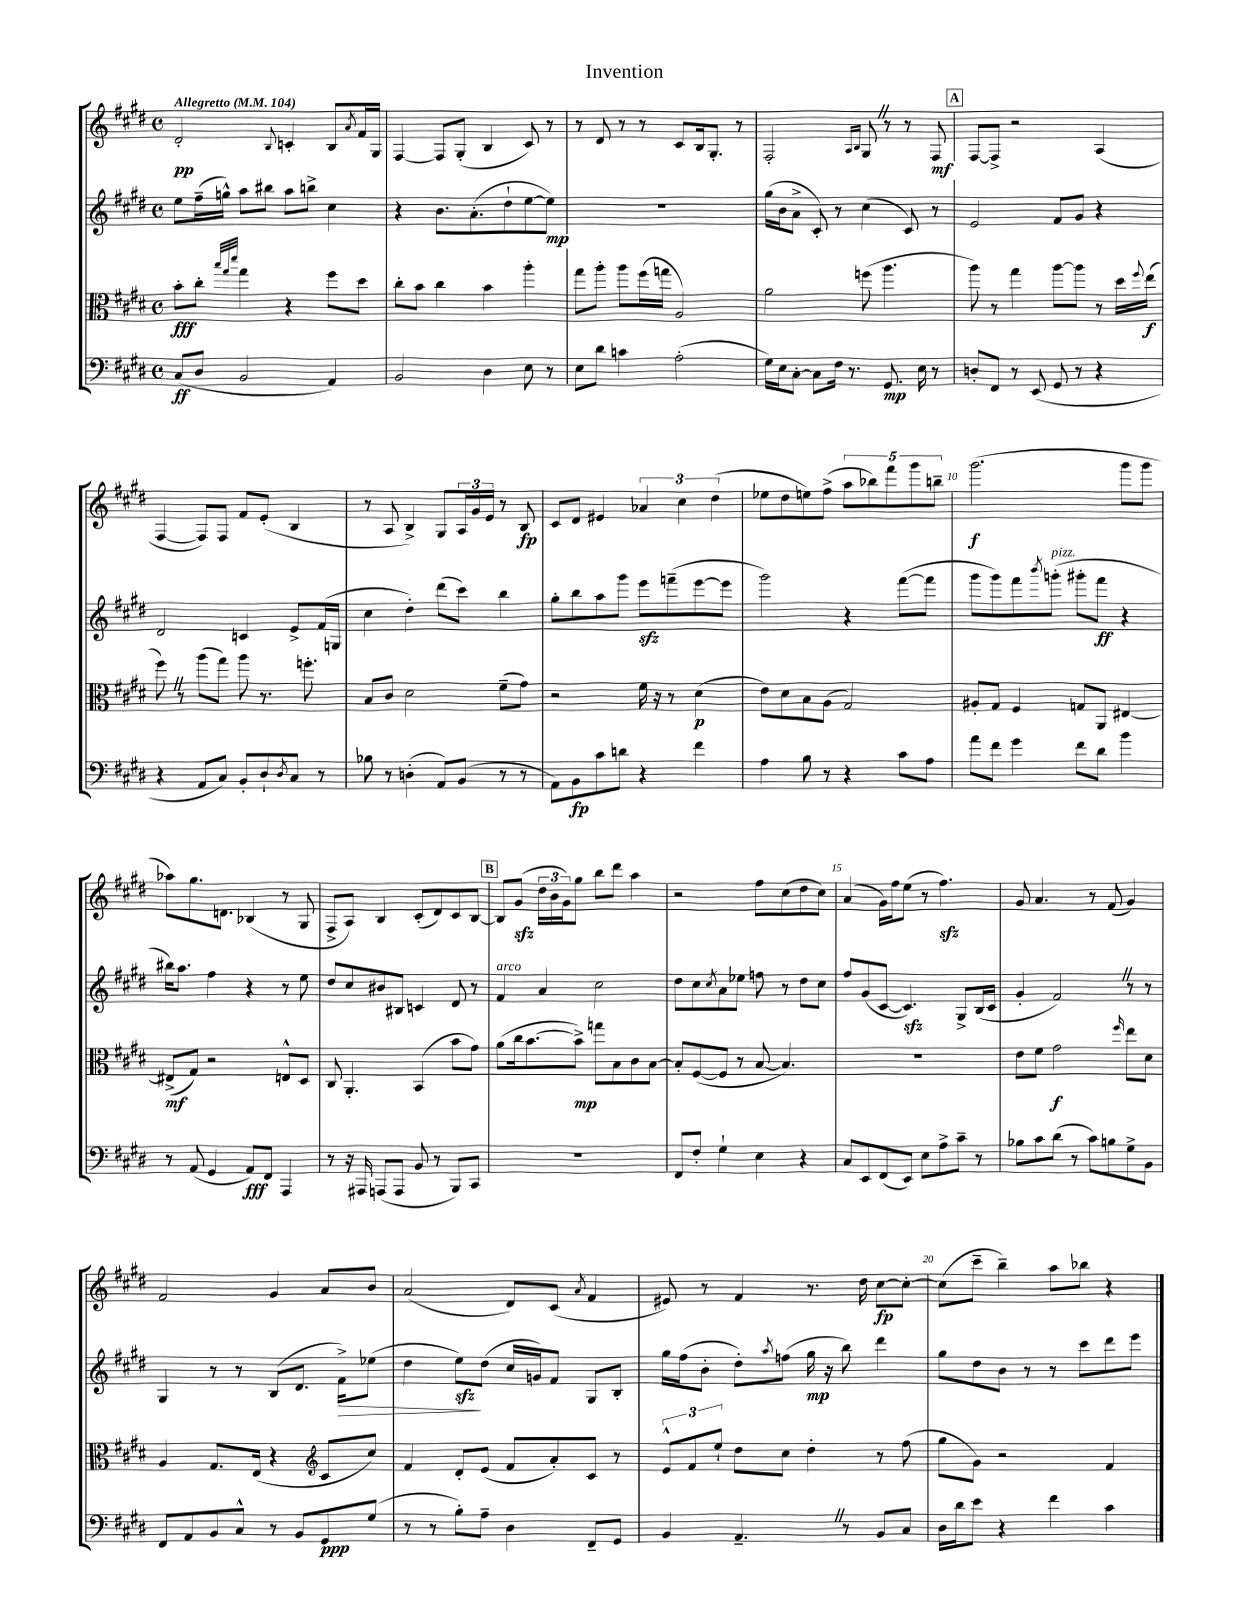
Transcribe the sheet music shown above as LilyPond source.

\header { title = "Invention" }
<<
\new StaffGroup <<
\new Staff = "s0" {
    \clef treble \key e \major \defaultTimeSignature \time 4/4 \tempo "Allegretto" 4 = 104
    dis'2-.\pp \appoggiatura { b8 } c'4-. b8 \acciaccatura { a'8 } fis'16 gis16 |
    fis4~ fis8 gis8-.( b4 cis'8) r8 |
    r8 dis'8 r8 r8 cis'8 b16 gis8.-. r8 |
    fis2-. \grace { a16 b16 } gis8 \once \override BreathingSign.text = \markup { \musicglyph "scripts.caesura.straight" } \breathe r8 r8 fis8\mf |
    \mark \markup { \box "A" } fis8~ fis8-> r2 a4( |
    fis4~ fis8) fis8 fis'8 e'8-.( b4 |
    r8 a8 b4->) gis8 \tuplet 3/2 { a16 gis'16 e'16 } r8 b8\fp |
    cis'8 dis'8 eis'4 \tuplet 3/2 { aes'4 cis''4 dis''4( } |
    ees''8 dis''8 e''8) fis''8->( \tuplet 5/4 { a''8 bes''8) fis'''8 gis'''8 b''8-- } |
    gis'''2.\f( gis'''8 gis'''8 |
    aes''8) gis''8. d'8. bes4( r8 gis8 |
    fis8-> a8) b4 cis'8-.( dis'8) cis'8 b8~ |
    \mark \markup { \box "B" } b8 gis'8\sfz( \tuplet 3/2 { dis''16 b'16 gis'16) } gis''8 b''8 dis'''8 a''4 |
    r2 fis''8 cis''8( dis''8 cis''8) |
    a'4( gis'16) fis''16 e''8( r8 fis''4.\sfz) |
    gis'8 a'4. r8 fis'8( gis'4) |
    fis'2 gis'4 a'8 b'8 |
    a'2( dis'8) cis'8( \acciaccatura { a'8 } fis'4 |
    eis'8) r8 fis'4 r8. dis''16 cis''8~\fp cis''8~-. |
    cis''8( cis'''8-- b''4--) a''8 bes''8 r4 \bar "|." |
}
\new Staff = "s1" {
    \clef treble \key e \major \defaultTimeSignature \time 4/4
    e''8 fis''16--( g''16-^) a''8 bis''8 a''8 b''8-> cis''4 |
    r4 b'8. a'8.-.( dis''8-! e''8~ e''8\mp) |
    R1 |
    gis''16( b'16 a'8-> cis'8-.) r8 cis''4( cis'8) r8 |
    \mark \markup { \box "A" } e'2 fis'8 gis'8 r4 |
    dis'2 c'4 e'8-> fis'16( g16 |
    cis''4 dis''4-.) dis'''8( cis'''8) b''4 |
    gis''8-. b''8 a''8 gis'''8 e'''8\sfz f'''8--( e'''8~ e'''8 |
    gis'''2) r4 fis'''8~( fis'''8 |
    gis'''8 gis'''8) fis'''8 \acciaccatura { b'''8 } g'''8-.^\markup { \italic "pizz." }( gis'''8-. fis'''8\ff r4 |
    bis''16) a''8. fis''4 r4 r8 e''8 |
    dis''8 cis''8 bis'8 bis8 c'4 dis'8 r8 |
    \mark \markup { \box "B" } fis'4^\markup { \italic "arco" } a'4 cis''2 |
    dis''8 cis''8 \acciaccatura { cis''8 } a'8 ees''8 f''8 r8 dis''8 cis''8 |
    fis''8 gis'8( cis'8~ cis'4.\sfz) gis8-> b16( cis'16 |
    gis'4-. fis'2) \once \override BreathingSign.text = \markup { \musicglyph "scripts.caesura.straight" } \breathe r8 r8 |
    gis4 r8 r8 b8( dis'8. fis'16->\>) ees''8( |
    dis''4 e''8\sfz\!) dis''8( cis''16 g'16) fis'8 gis8 b8-. |
    gis''16 fis''16( b'8-. dis''8-.) \acciaccatura { a''8 } f''8( gis''16\mp r16 b''8) dis'''4 |
    gis''8 dis''8 b'8 r8 r8 cis'''8 dis'''8 e'''8 \bar "|." |
}
\new Staff = "s2" {
    \clef alto \key e \major \defaultTimeSignature \time 4/4
    b'8-.\fff cis''8-. \grace { b''32 gis''32 dis'''32 } gis''4 r4 fis''8 dis''8 |
    cis''8-. b'8 cis''4 b'4 a''4-. |
    gis''8 a''8-. a''8 fis''16( g''16 a2) |
    a'2 f''8( a''4. |
    \mark \markup { \box "A" } a''8) r8 gis''4 a''8~ a''8 r8 dis''16 \appoggiatura { fis''8 } e''16\f( |
    fis''8) \once \override BreathingSign.text = \markup { \musicglyph "scripts.caesura.straight" } \breathe r8 a''8( gis''8) a''8 r8. f''8.-. |
    b8 cis'8 dis'2 fis'8--( gis'8) |
    r2 fis'16 r16 r8 dis'4\p( |
    e'8) dis'8 b8 a8( gis2) |
    ais8-. gis8 fis4 g8 a,8 eis4~ |
    eis8->\mf( gis8) r2 e8-^ dis8 |
    cis8 a,4.-. b,4( b'8 gis'8) |
    \mark \markup { \box "B" } a'8( cis''16 b'8.~ b'8->\mp) g''8 b8 cis'8 b8~ |
    b8-. fis8~( fis8 r8 b8~ b4.) |
    R1 |
    e'8 fis'8 gis'2\f \grace { fis''16 } e''8 dis'8 |
    a4 gis8. e16( r4 \clef treble cis'8 cis''8) |
    fis'4 dis'8-. e'8( fis'8 a'8-.) cis'8 r8 |
    \tuplet 3/2 { e'8-^ fis'8 e''8-! } dis''8 cis''8 dis''4-. r8 fis''8( |
    gis''8 gis'8) r2 fis'4 \bar "|." |
}
\new Staff = "s3" {
    \clef bass \key e \major \defaultTimeSignature \time 4/4
    cis8\ff( dis8 b,2 a,4) |
    b,2 dis4 e8 r8 |
    e8 dis'8 c'4 a2-.( |
    gis16) e16 cis8~-. cis8 fis16 r8. gis,8.\mp e16 r8 |
    \mark \markup { \box "A" } d8-. fis,8 r8 e,8( gis,8 r8 r4 |
    r4 a,8 cis8) b,8-. dis8-! \acciaccatura { dis8 } cis8 r8 |
    bes8 r8 d4-.( a,8) b,8( r8 r8 |
    a,8) b,8\fp cis'8 d'8 r4 fis'4 |
    a4 b8 r8 r4 cis'8 a8 |
    a'8 fis'8 gis'4 fis'8 dis'8 b'4 |
    r8 a,8( gis,4 a,8\fff) fis,8 a,,4 |
    r8 r16 ais,,16 a,,8( a,,8 b,8 r8 b,,8) cis,8 |
    \mark \markup { \box "B" } R1 |
    fis,8 fis8-. gis4-! e4 r4 |
    cis8 e,8 fis,8( e,8) e8 a8-> cis'8-- r8 |
    bes8 cis'8 dis'8( r8 cis'8) b8 gis8-> b,8 |
    fis,8 a,8 b,8 cis8-^ r8 b,8 gis,8\ppp gis8( |
    r8 r8 b8-.) a8-- dis4 fis,8-- gis,8 |
    b,4 a,4.-- \once \override BreathingSign.text = \markup { \musicglyph "scripts.caesura.straight" } \breathe r8 b,8 cis8 |
    dis16 dis'16 e'8 r4 fis'4 cis'4 \bar "|." |
}
>>
>>
\layout { \context { \Score \override BarNumber.break-visibility = ##(#f #t #t) barNumberVisibility = #(every-nth-bar-number-visible 5) } }
